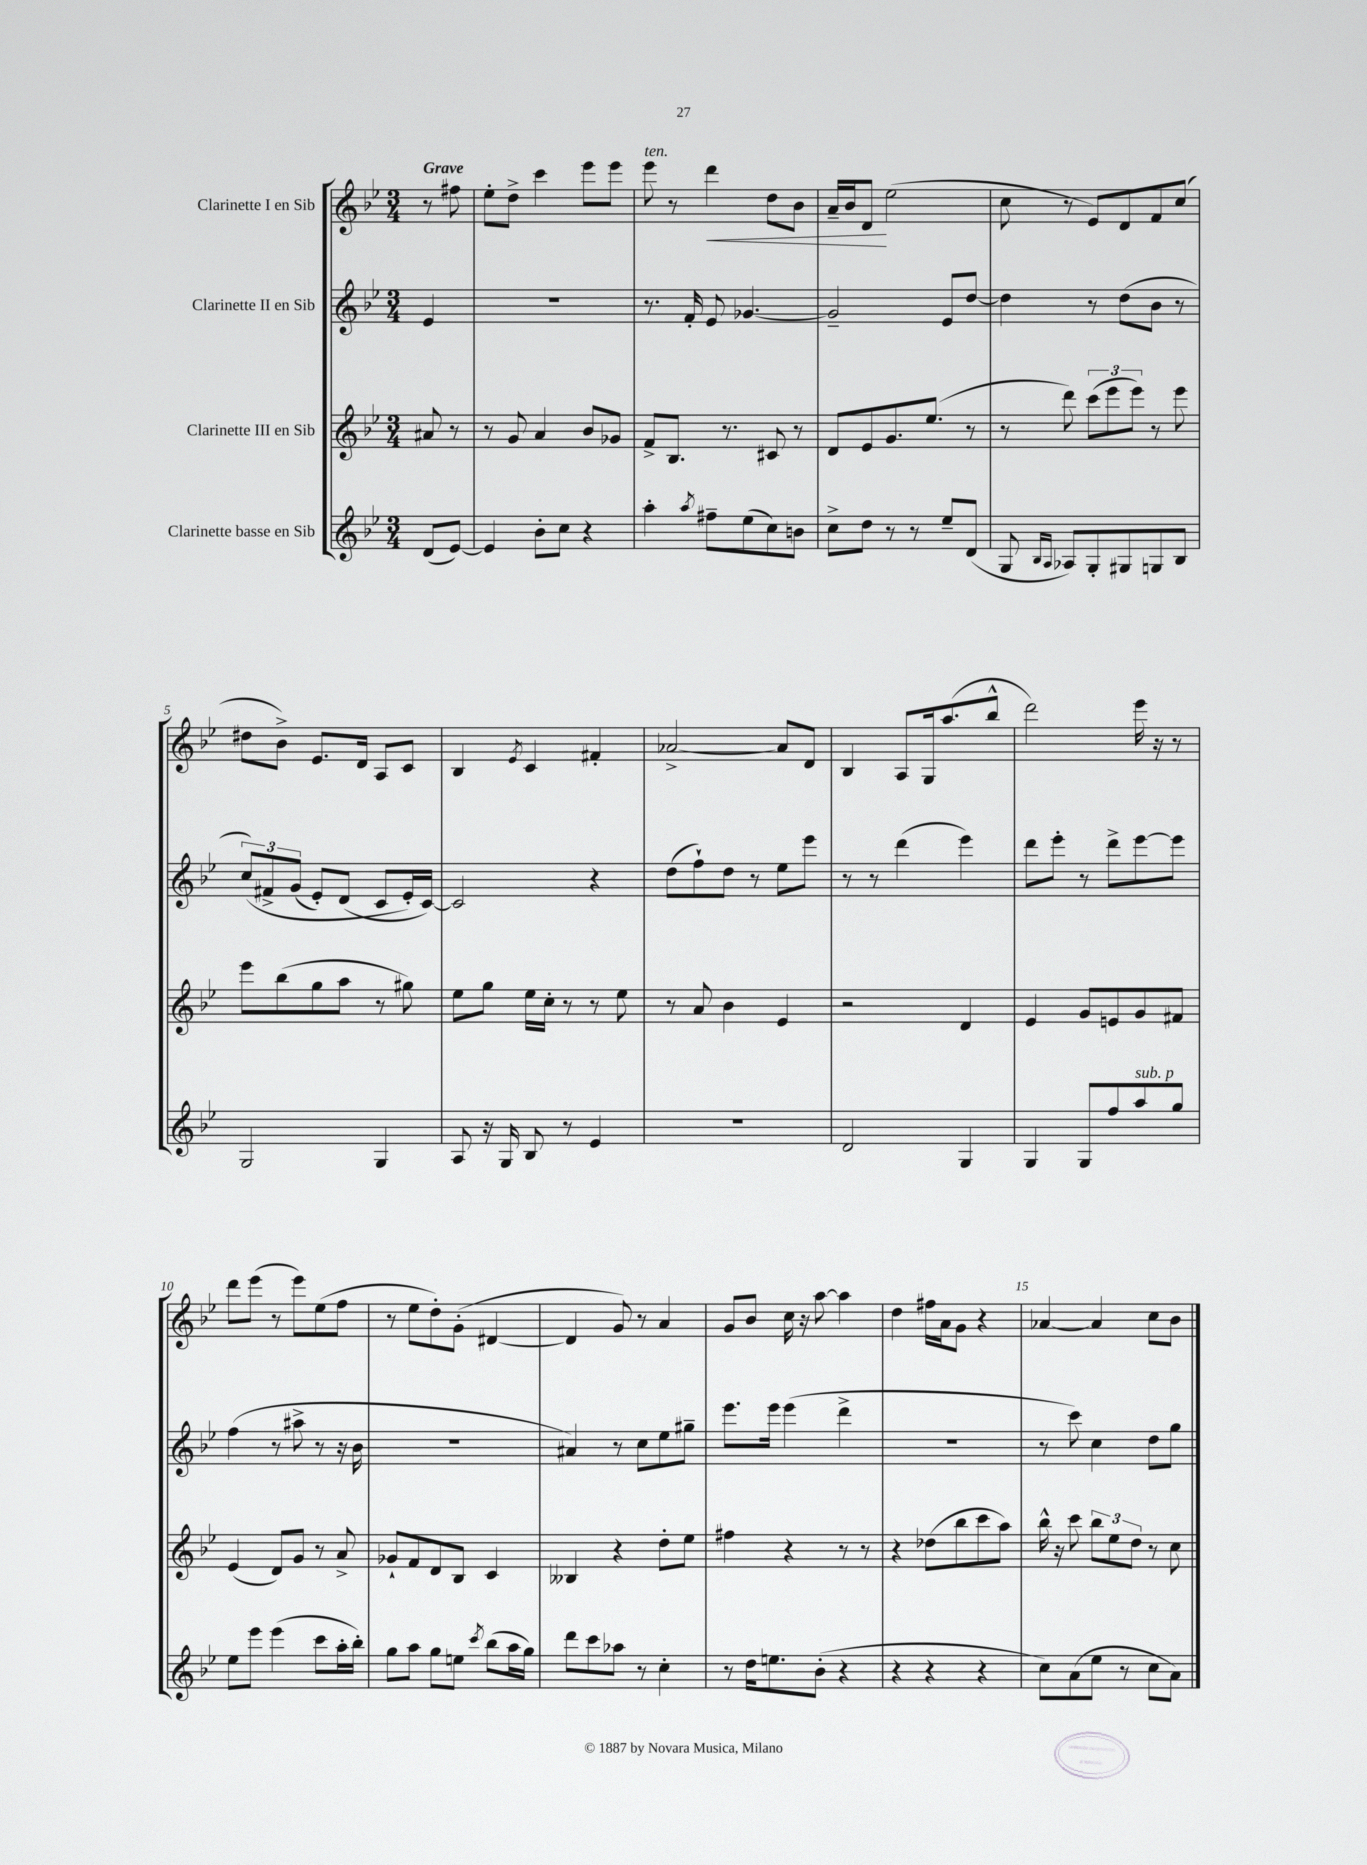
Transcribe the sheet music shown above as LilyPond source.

<<
\new StaffGroup <<
\new Staff = "s0" \with { instrumentName = "Clarinette I en Sib" } {
    \clef treble \key bes \major \numericTimeSignature \time 3/4 \partial 4 \tempo "Grave"
    r8 fis''8 |
    ees''8-. d''8-> c'''4 ees'''8 ees'''8 |
    ees'''8^\markup { \italic "ten." } r8 d'''4\< d''8 bes'8 |
    a'16-- bes'16 d'8\! ees''2( |
    c''8 r8 ees'8) d'8 f'8 c''8( |
    dis''8 bes'8->) ees'8. d'16 a8 c'8 |
    bes4 \acciaccatura { ees'8 } c'4 fis'4-. |
    aes'2~-> aes'8 d'8 |
    bes4 a8 g16 a''8.( bes''8-^ |
    d'''2) ees'''16 r16 r8 |
    d'''8 ees'''8( r8 ees'''8) ees''8( f''8 |
    r8 ees''8 d''8-.) g'8-.( dis'4~ |
    dis'4 g'8) r8 a'4 |
    g'8 bes'8 c''16 r16 a''8~ a''4 |
    d''4 fis''16 a'16 g'8 r4 |
    aes'4~ aes'4 c''8 bes'8 \bar "|." |
}
\new Staff = "s1" \with { instrumentName = "Clarinette II en Sib" } {
    \clef treble \key bes \major \numericTimeSignature \time 3/4 \partial 4
    ees'4 |
    R2. |
    r8. f'16-. ees'8 ges'4.~ |
    ges'2-- ees'8 d''8~ |
    d''4 r8 d''8( bes'8 r8 |
    \tuplet 3/2 { c''8)\( fis'8-> g'8( } ees'8-.) d'8( c'8 ees'16-.\) c'16~) |
    c'2 r4 |
    d''8( f''8-!) d''8 r8 ees''8 ees'''8 |
    r8 r8 d'''4( ees'''4) |
    d'''8 ees'''8-. r8 d'''8-> ees'''8~ ees'''8 |
    f''4( r8 ais''8-> r8 r16 bes'16 |
    R2. |
    ais'4) r8 c''8 ees''8 gis''8-- |
    ees'''8. ees'''16 ees'''4( d'''4-> |
    R2. |
    r8 c'''8) c''4 d''8 g''8 \bar "|." |
}
\new Staff = "s2" \with { instrumentName = "Clarinette III en Sib" } {
    \clef treble \key bes \major \numericTimeSignature \time 3/4 \partial 4
    ais'8 r8 |
    r8 g'8 a'4 bes'8 ges'8 |
    f'8-> bes8. r8. cis'8 r8 |
    d'8 ees'8 g'8. ees''8.( r8 |
    r8 d'''8) \tuplet 3/2 { c'''8( ees'''8 ees'''8) } r8 ees'''8 |
    ees'''8 bes''8( g''8 a''8 r8 gis''8) |
    ees''8 g''8 ees''16 c''16-. r8 r8 ees''8 |
    r8 a'8 bes'4 ees'4 |
    r2 d'4 |
    ees'4 g'8 e'8 g'8 fis'8 |
    ees'4( d'8) g'8 r8 a'8-> |
    ges'8-! f'8 d'8 bes8 c'4 |
    beses4 r4 d''8-. ees''8 |
    fis''4 r4 r8 r8 |
    r4 des''8( bes''8 c'''8 a''8) |
    bes''16-^ r16 c'''8 \tuplet 3/2 { bes''8 ees''8 d''8 } r8 c''8 \bar "|." |
}
\new Staff = "s3" \with { instrumentName = "Clarinette basse en Sib" } {
    \clef treble \key bes \major \numericTimeSignature \time 3/4 \partial 4
    d'8( ees'8~) |
    ees'4 bes'8-. c''8 r4 |
    a''4-. \acciaccatura { a''8 } fis''8-- ees''8( c''8) b'8 |
    c''8-> d''8 r8 r8 ees''8-- d'8( |
    g8 \grace { bes16 a16 } aes8) g8-. gis8 g8 bes8 |
    g2 g4 |
    a8 r16 g16 bes8 r8 ees'4 |
    R2. |
    d'2 g4 |
    g4 g8 f''8 a''8^\markup { \italic "sub. p" } g''8 |
    ees''8 ees'''8 ees'''4( c'''8 a''16-. bes''16-.) |
    g''8 a''8 g''8 e''8 \acciaccatura { c'''8 } bes''8( a''16 g''16) |
    d'''8 c'''8 aes''8 r8 c''4-. |
    r8 d''16 e''8. bes'8-.( r4 |
    r4 r4 r4 |
    c''8) a'8( ees''8 r8 c''8 a'8) \bar "|." |
}
>>
>>
\layout { \context { \Score \override BarNumber.break-visibility = ##(#f #t #t) barNumberVisibility = #(every-nth-bar-number-visible 5) } }
